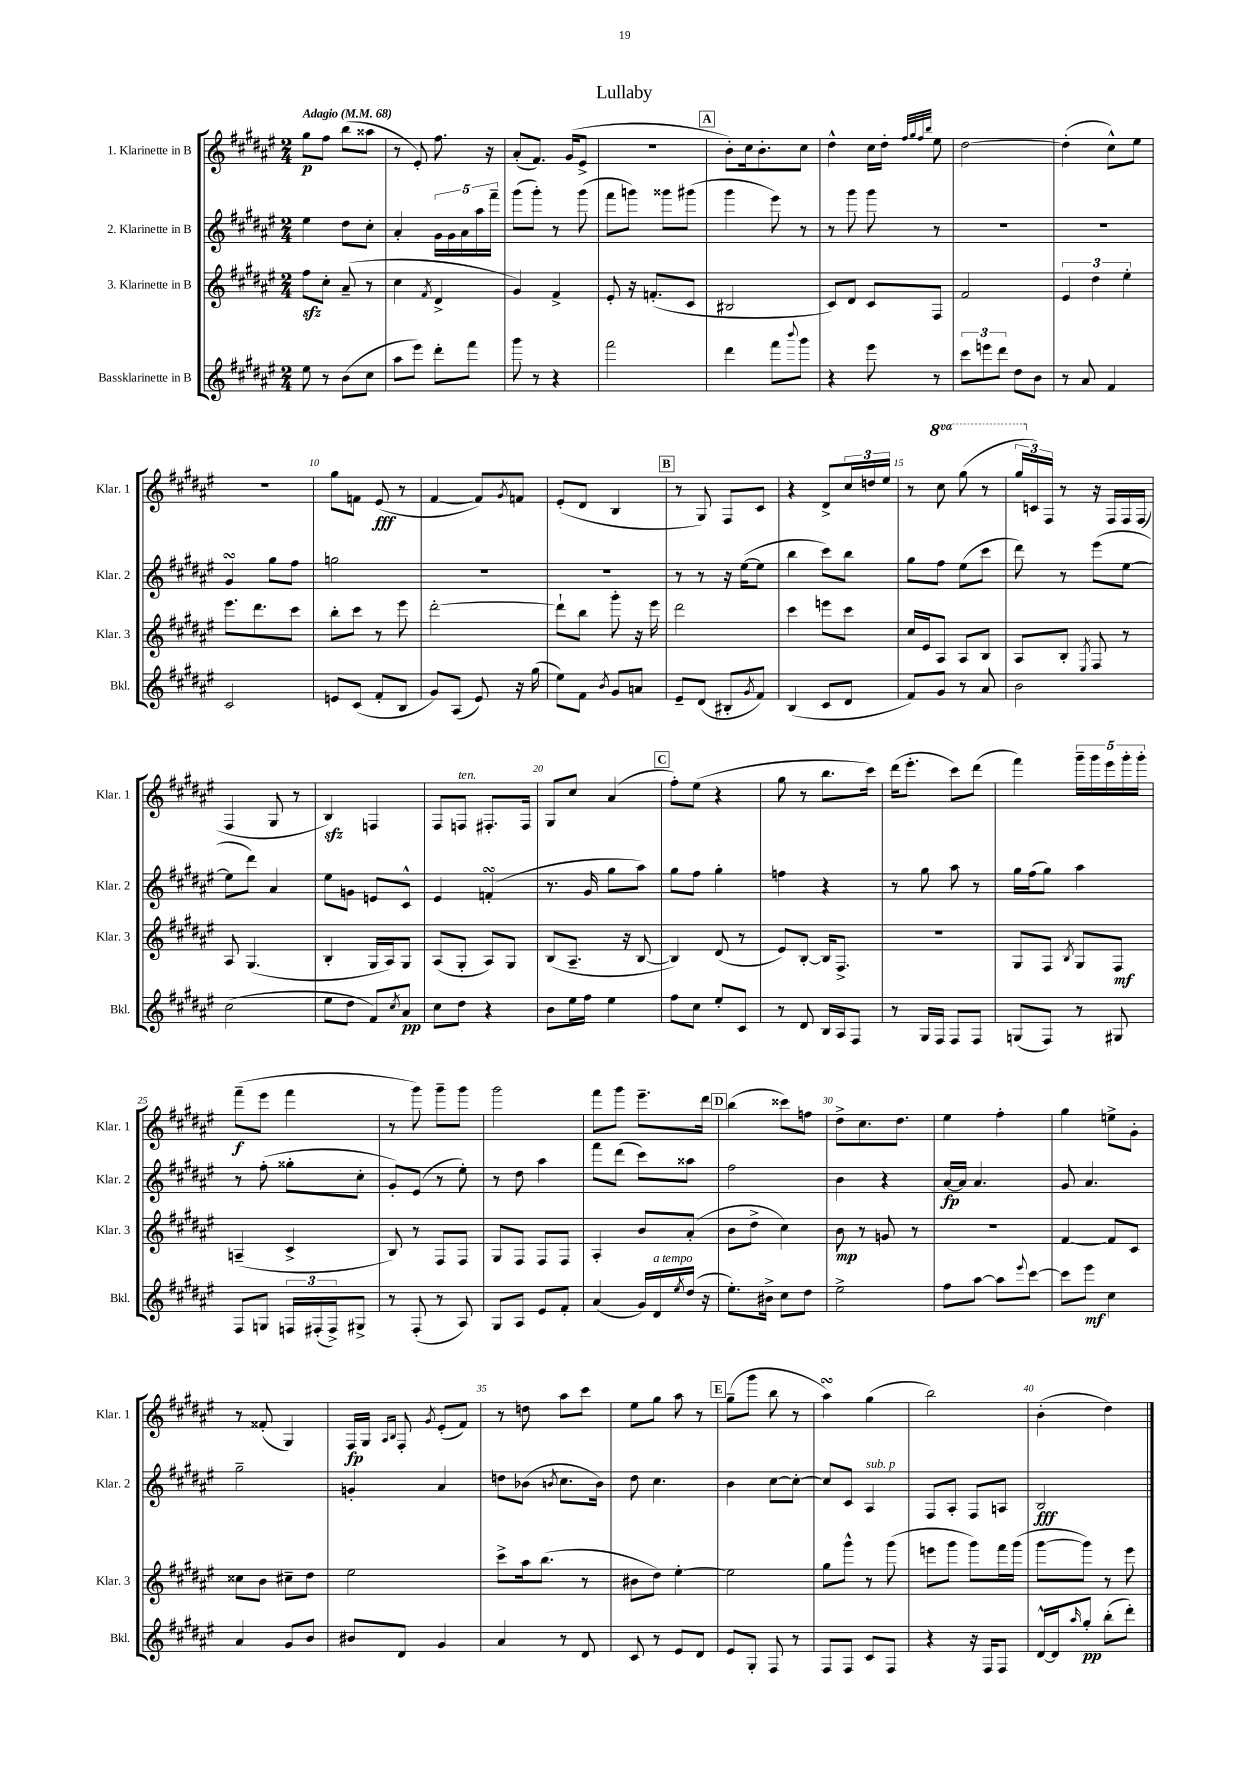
\header { title = "Lullaby" }
<<
\new StaffGroup <<
\new Staff = "s0" \with { instrumentName = "1. Klarinette in B" shortInstrumentName = "Klar. 1" } {
    \clef treble \key fis \major \numericTimeSignature \time 2/4 \set Staff.ottavationMarkups = #ottavation-simple-ordinals \tempo "Adagio" 4 = 68
    gis''8\p fis''8 b''8( aisis''8 |
    r8 eis'8-.) fis''8. r16 |
    ais'8-.( fis'8.) gis'16( eis'8-> |
    R2 |
    \mark \markup { \box "A" } b'8-.) cis''16 b'8.-. cis''8 |
    dis''4-^ cis''16 dis''16-. \grace { fis''32 gis''32 fis''32 b''32 } eis''8 |
    dis''2~ |
    dis''4-.( cis''8-^) eis''8 |
    R2 |
    gis''8 f'8 eis'8\fff( r8 |
    fis'4~ fis'8) \acciaccatura { gis'8 } f'8 |
    eis'8-.( dis'8 b4 |
    \mark \markup { \box "B" } r8 gis8) fis8 cis'8 |
    r4 dis'8-> \tuplet 3/2 { cis''16 d''16 eis''16 } |
    r8 \ottava #1 cis'''8 gis'''8( r8 |
    \tuplet 3/2 { gis'''16 \ottava #0 c'16) fis16 } r8 r16 fis16 fis16 fis16( |
    fis4 gis8 r8 |
    b4\sfz) f4 |
    fis8 f8^\markup { \italic "ten." } fis8.-. fis16 |
    gis8 cis''8 ais'4( |
    \mark \markup { \box "C" } fis''8-.) eis''8( r4 |
    gis''8 r8 b''8. cis'''16) |
    dis'''16( eis'''8.-. cis'''8) dis'''8( |
    fis'''4) \tuplet 5/4 { gis'''16-- gis'''16 eis'''16 gis'''16-. gis'''16-. } |
    fis'''8--\f( eis'''8 fis'''4 |
    r8 gis'''8) gis'''8-- gis'''8 |
    gis'''2 |
    fis'''8 gis'''8 eis'''8.-- dis'''16 |
    \mark \markup { \box "D" } b''4( cisis'''8) f''8 |
    dis''8-> cis''8. dis''8. |
    eis''4 fis''4-. |
    gis''4 e''8-> gis'8-. |
    r8 fisis'8-.( gis4) |
    fis16\fp gis16 \grace { ais16 b16 } fis8-. \acciaccatura { gis'8 } eis'8-.( fis'8) |
    r8 d''8 ais''8 cis'''8 |
    eis''8 gis''8 ais''8 r8 |
    \mark \markup { \box "E" } gis''8--( gis'''8 b''8 r8 |
    ais''4\turn) gis''4( |
    b''2) |
    b'4-.( dis''4) \bar "|." |
}
\new Staff = "s1" \with { instrumentName = "2. Klarinette in B" shortInstrumentName = "Klar. 2" } {
    \clef treble \key fis \major \numericTimeSignature \time 2/4
    eis''4 dis''8 cis''8-. |
    ais'4-. \tuplet 5/4 { gis'16 gis'16 ais'16 ais''16 fis'''16-- } |
    gis'''8( gis'''8-.) r8 gis'''8( |
    fis'''8 g'''8) gisis'''8 gis'''8( |
    \mark \markup { \box "A" } gis'''4 eis'''8) r8 |
    r8 gis'''8 gis'''8 r8 |
    R2 |
    R2 |
    gis'4\turn gis''8 fis''8 |
    g''2 |
    r2 |
    r2 |
    \mark \markup { \box "B" } r8 r8 r16 eis''16~( eis''8 |
    b''4 cis'''8) b''8 |
    gis''8 fis''8 eis''8( cis'''8 |
    dis'''8) r8 eis'''8( eis''8~ |
    eis''8 dis'''8) ais'4 |
    eis''8 g'8 e'8 cis'8-^ |
    eis'4 f'4-.\turn( |
    r8. gis'16 gis''8 ais''8) |
    \mark \markup { \box "C" } gis''8 fis''8 gis''4-. |
    f''4 r4 |
    r8 gis''8 ais''8 r8 |
    gis''16 fis''16( gis''8) ais''4 |
    r8 fis''8-.( gisis''8-. cis''8-. |
    gis'8-.) eis'8( r8 eis''8-.) |
    r8 dis''8 ais''4 |
    fis'''8 dis'''8( cis'''8) aisis''8 |
    \mark \markup { \box "D" } fis''2 |
    b'4 r4 |
    ais'16~\fp ais'16 ais'4. |
    gis'8 ais'4. |
    gis''2-- |
    g'4-. ais'4 |
    d''8 bes'8( \acciaccatura { b'8 } cis''8. b'16) |
    dis''8 cis''4. |
    \mark \markup { \box "E" } b'4 cis''8~ cis''8~-. |
    cis''8 cis'8 ais4^\markup { \italic "sub. p" } |
    fis8 ais8-. fis8 a8 |
    b2\fff \bar "|." |
}
\new Staff = "s2" \with { instrumentName = "3. Klarinette in B" shortInstrumentName = "Klar. 3" } {
    \clef treble \key fis \major \numericTimeSignature \time 2/4
    fis''8\sfz cis''8-. ais'8--( r8 |
    cis''4 \acciaccatura { fis'8 } dis'4-> |
    gis'4) fis'4-> |
    eis'8-. r16 f'8.-.( cis'8 |
    \mark \markup { \box "A" } bis2 |
    cis'8) dis'8 cis'8 fis8 |
    fis'2 |
    \tuplet 3/2 { eis'4 dis''4 eis''4-. } |
    eis'''8. dis'''8. cis'''8 |
    b''8-. cis'''8 r8 eis'''8 |
    dis'''2~-. |
    dis'''8-! b''8 gis'''8-. r16 eis'''16 |
    \mark \markup { \box "B" } dis'''2 |
    cis'''4 e'''8 cis'''8 |
    cis''16 eis'16 ais8 ais8 b8 |
    ais8 b8-. \acciaccatura { eis8 } fis8 r8 |
    ais8 gis4.( |
    b4-. gis16 ais16) gis8 |
    ais8( gis8-. ais8) gis8 |
    b8( ais8.-- r16 b8~ |
    \mark \markup { \box "C" } b4) dis'8( r8 |
    eis'8) b8~-. b16 fis8.-> |
    r2 |
    gis8 fis8 \acciaccatura { b8 } gis8 fis8\mf |
    a4--( cis'4-> |
    b8) r8 fis8 fis8 |
    gis8 fis8 fis8 fis8 |
    ais4-. b'8 ais'8-.( |
    \mark \markup { \box "D" } b'8 dis''8-> cis''4) |
    b'8\mp r8 g'8 r8 |
    r2 |
    fis'4~ fis'8 cis'8 |
    cisis''8 b'8 cis''8-- dis''8 |
    eis''2 |
    cis'''8-> ais''16 b''8.( r8 |
    bis'8 dis''8) eis''4~-. |
    \mark \markup { \box "E" } eis''2 |
    gis''8 gis'''8-^ r8 gis'''8( |
    e'''8 gis'''8 gis'''8) fis'''16 gis'''16( |
    gis'''8~ gis'''8) r8 eis'''8 \bar "|." |
}
\new Staff = "s3" \with { instrumentName = "Bassklarinette in B" shortInstrumentName = "Bkl." } {
    \clef treble \key fis \major \numericTimeSignature \time 2/4
    eis''8 r8 b'8( cis''8 |
    ais''8 eis'''8) dis'''8-. fis'''8 |
    gis'''8 r8 r4 |
    fis'''2 |
    \mark \markup { \box "A" } dis'''4 fis'''8 \appoggiatura { b'''8 } gis'''8 |
    r4 eis'''8 r8 |
    \tuplet 3/2 { cis'''8 e'''8 dis'''8 } dis''8 b'8 |
    r8 ais'8 fis'4 |
    cis'2 |
    e'8 cis'8( fis'8-. b8 |
    gis'8) ais8( eis'8) r16 gis''16( |
    eis''8) fis'8 \acciaccatura { b'8 } gis'8 a'8 |
    \mark \markup { \box "B" } eis'8-- dis'8( bis8-. \acciaccatura { gis'8 } fis'8) |
    b4( cis'8 dis'8 |
    fis'8) gis'8 r8 ais'8 |
    b'2 |
    cis''2( |
    eis''8 dis''8 fis'8) \acciaccatura { cis''8 } ais'8\pp |
    cis''8 dis''8 r4 |
    b'8 eis''16 fis''16 eis''4 |
    \mark \markup { \box "C" } fis''8 cis''8 eis''8-. cis'8 |
    r8 dis'8 b16 ais16 fis8 |
    r8 gis16 fis16 fis8 fis8 |
    g8( fis8) r8 gis8 |
    fis8 g8 \tuplet 3/2 { f16 fis16-.( fis16->) } gis8-> |
    r8 fis8-.( r8 ais8) |
    gis8 ais8 eis'8 fis'8-. |
    ais'4( gis'16) dis'16^\markup { \italic "a tempo" } \acciaccatura { eis''8 } dis''16( r16 |
    \mark \markup { \box "D" } eis''8.-.) bis'16-> cis''8 dis''8 |
    eis''2-> |
    fis''8 ais''8~ ais''8 \appoggiatura { eis'''8 } cis'''8~ |
    cis'''8 eis'''8\mf cis''4 |
    ais'4 gis'8 b'8 |
    bis'8 dis'8 gis'4 |
    ais'4 r8 dis'8 |
    cis'8 r8 eis'8 dis'8 |
    \mark \markup { \box "E" } eis'8 gis8-. fis8 r8 |
    fis8 fis8 cis'8 fis8 |
    r4 r16 fis16 fis8 |
    dis'16~-^ dis'16 \grace { ais''16 } gis''8-.\pp b''8-.( dis'''8-.) \bar "|." |
}
>>
>>
\layout { \context { \Score \override BarNumber.break-visibility = ##(#f #t #t) barNumberVisibility = #(every-nth-bar-number-visible 5) } }
